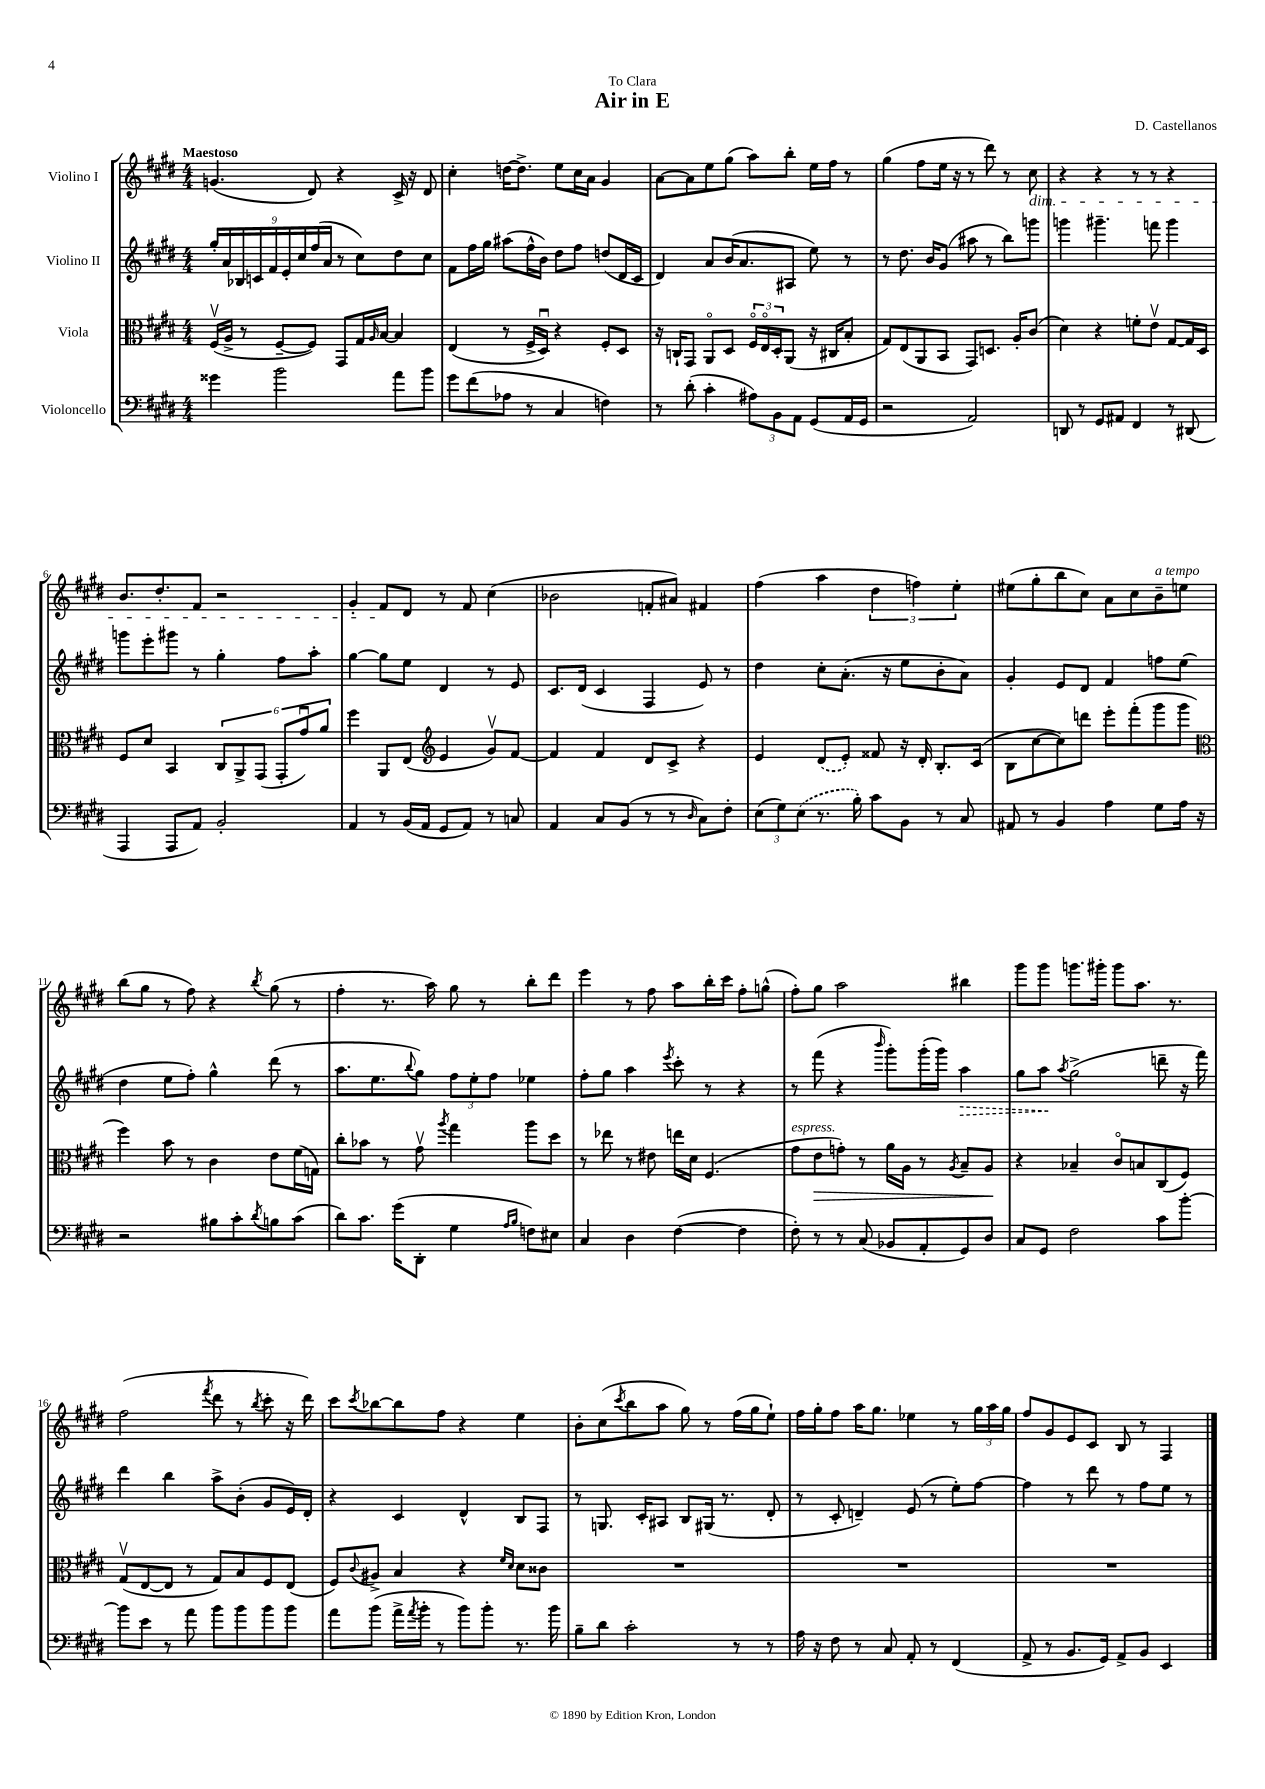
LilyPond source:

\header { title = "Air in E" composer = "D. Castellanos" dedication = "To Clara" }
<<
\new StaffGroup <<
\new Staff = "s0" \with { instrumentName = "Violino I" } {
    \clef treble \key e \major \numericTimeSignature \time 4/4 \tempo "Maestoso"
    g'4.( dis'8) r4 cis'16-> r16 dis'8 |
    cis''4-. d''16~ d''8.-> e''8 cis''16 a'16 gis'4 |
    a'8~ a'8 e''8 gis''8( a''8) b''8-. e''16 fis''16 r8 |
    gis''4( fis''8 e''16 r16 r8 dis'''8) r8 cis''8\dim |
    r4 r4 r8 r8 r4 |
    b'8. dis''8.-. fis'8 r2 |
    gis'4-. fis'8\! dis'8 r8 fis'8 cis''4( |
    bes'2 f'8-. ais'8) fis'4 |
    fis''4( a''4 \tuplet 3/2 { dis''4 f''4) e''4-. } |
    eis''8( gis''8-. b''8 cis''8) a'8 cis''8 b'8--^\markup { \italic "a tempo" } e''8 |
    b''8( gis''8 r8 fis''8) r4 \acciaccatura { b''8 } gis''8( r8 |
    fis''4-. r8. a''16) gis''8 r8 b''8-. dis'''8 |
    e'''4 r8 fis''8 a''8 b''16-. cis'''16 fis''8-. g''8-^( |
    fis''8-.) gis''8 a''2 bis''4 |
    gis'''8 gis'''8 g'''8. gis'''16-. gis'''8 a''8. r8. |
    fis''2( \acciaccatura { fis'''8 } dis'''8 r8 \acciaccatura { b''8 } cis'''8-. r16 dis'''16) |
    cis'''8 \acciaccatura { cis'''8 } bes''8~ bes''8 fis''8 r4 e''4 |
    b'8-. cis''8( \acciaccatura { cis'''8 } b''8 a''8 gis''8) r8 fis''16( gis''16 e''8-!) |
    fis''16 gis''16-. fis''8 a''16 gis''8. ees''4 r8 \tuplet 3/2 { gis''16 a''16 gis''16 } |
    fis''8 gis'8 e'8 cis'8 b8 r8 fis4 \bar "|." |
}
\new Staff = "s1" \with { instrumentName = "Violino II" } {
    \clef treble \key e \major \numericTimeSignature \time 4/4
    \tuplet 9/8 { gis''16-. a'16 bes16 c'16 fis'16 e'16-. cis''16 fis''16( a'16 } r8 cis''8) dis''8 cis''8 |
    fis'8 fis''16 gis''16 ais''8( fis''16-^ b'16) dis''8 fis''8 d''8( dis'16 cis'16 |
    dis'4) a'8 b'16( a'8. ais8 e''8) r8 |
    r8 dis''8. b'16 gis'8( ais''8 r8 b''8) g'''8 |
    g'''4 gis'''4.-- f'''8 gis'''4 |
    g'''8 e'''8-. gis'''8 r8 gis''4-. fis''8 a''8-. |
    gis''4~ gis''8 e''8 dis'4 r8 e'8 |
    cis'8. dis'16( cis'4 fis4 e'8) r8 |
    dis''4 cis''8-. a'8.-.( r16 e''8 b'8-. a'8) |
    gis'4-. e'8 dis'8 fis'4 f''8 e''8( |
    dis''4 e''8 fis''8-.) gis''4-^ dis'''8( r8 |
    a''8. e''8. \appoggiatura { b''8 } gis''8) \tuplet 3/2 { fis''8 e''8-. fis''8 } ees''4 |
    fis''8-. gis''8 a''4 \acciaccatura { e'''8 } cis'''8-. r8 r4 |
    r8 fis'''8( r4 \grace { b'''16 } gis'''8-.) gis'''16-.( gis'''16) \once \override Hairpin.style = #'dashed-line a''4\> |
    gis''8 a''8\! \acciaccatura { a''8 } gis''2->( d'''8-- r16 fis'''16) |
    dis'''4 b''4 a''8-> b'8-.( gis'8 e'16) dis'16-. |
    r4 cis'4 dis'4-^ b8 fis8 |
    r8 g8. cis'16-. ais8 b8 gis16( r8. dis'8-. |
    r8 cis'8-. d'4--) e'8( r8 e''8-.) fis''8~ |
    fis''4 r8 dis'''8 r8 fis''8 e''8 r8 \bar "|." |
}
\new Staff = "s2" \with { instrumentName = "Viola" } {
    \clef alto \key e \major \numericTimeSignature \time 4/4
    fis16\upbow( a16-> r8 fis8~-- fis8) gis,8 gis16 \grace { a16 } b16~ b4 |
    e4( r8 fis16-> dis16\downbow) r4 fis8-. dis8 |
    r16 c16-! gis,8 a,8\flageolet dis8 \tuplet 3/2 { fis16\flageolet e16\flageolet dis16-. } a,8( r16 cis16 b8-. |
    gis8) e8( a,8 b,8 gis,8) d8. a16-. cis'8( |
    dis'4) r4 f'8-. e'8\upbow gis8~ gis16 dis16 |
    fis8 dis'8 b,4 \tuplet 6/4 { cis8 a,8-> gis,8( gis,8-. gis'8\downbow) a'8 } |
    fis''4 a,8 e8( \clef treble e'4 gis'8\upbow) fis'8~ |
    fis'4 fis'4 dis'8 cis'8-> r4 |
    e'4 \once \slurDashed dis'8( e'8-.) fisis'8 r16 dis'16-. b8.-. cis'16( |
    b8 cis''8~ cis''8) d'''8 e'''8-. fis'''8-.( gis'''8 gis'''8 |
    \clef alto fis''4) b'8 r8 cis'4 e'8 fis'16( g16) |
    cis''8-. bes'8 r8 gis'8\upbow \acciaccatura { a''8 } gis''4 a''8 dis''8 |
    r8 ees''8 r8 eis'8 e''16 dis'16 fis4.( |
    gis'8^\markup { \italic "espress." } e'8\> g'8-.) r8 a'16 a16 r8 \acciaccatura { a8 } b8-- a8\! |
    r4 bes4-- cis'8\flageolet b8 cis8( fis8) |
    gis8\upbow( e8~ e8 r8 gis8) b8 fis8 e8( |
    fis8) \appoggiatura { cis'8 } ais8-> b4 r4 \grace { fis'16 dis'16 } dis'8 cisis'8 |
    R1 |
    R1 |
    R1 \bar "|." |
}
\new Staff = "s3" \with { instrumentName = "Violoncello" } {
    \clef bass \key e \major \numericTimeSignature \time 4/4
    gisis'4 b'2 a'8 b'8 |
    gis'8 fis'8( aes8 r8 cis4 f4) |
    r8 dis'8-.( cis'4-. \tuplet 3/2 { ais8) b,8 a,8 } gis,8( a,16 gis,16 |
    r2 a,2) |
    d,8 r8 gis,8 ais,8 fis,4 r8 dis,8( |
    a,,4 a,,8 a,8) b,2-. |
    a,4 r8 b,16( a,16 gis,8 a,8) r8 c8 |
    a,4 cis8 b,8( r8 r8 \grace { dis16 } cis8) fis8-. |
    \tuplet 3/2 { e8( gis8) \once \slurDashed e8( } r8. b16-.) cis'8 b,8 r8 cis8 |
    ais,8 r8 b,4 a4 gis8 a16 r16 |
    r2 bis8 cis'8-. \acciaccatura { dis'8 } b8 cis'8( |
    dis'8) cis'8. gis'16( dis,8-. gis4 \grace { a16 b16 } f8) eis8 |
    cis4 dis4 fis4~( fis4 |
    fis8-.) r8 r8 cis8( bes,8 a,8-. gis,8) dis8 |
    cis8 gis,8 fis2 cis'8 b'8~-. |
    b'8 e'8 r8 a'8 b'8 b'8 b'8 b'8 |
    a'8 b'8( a'16-> \acciaccatura { a'8 } b'16-. r8 b'8) b'8-. r8. b'16 |
    b8-- dis'8 cis'2-. r8 r8 |
    a16 r16 fis8 r8 cis8 a,8-. r8 fis,4( |
    a,8-> r8 b,8. gis,16) a,8-> b,8 e,4 \bar "|." |
}
>>
>>
